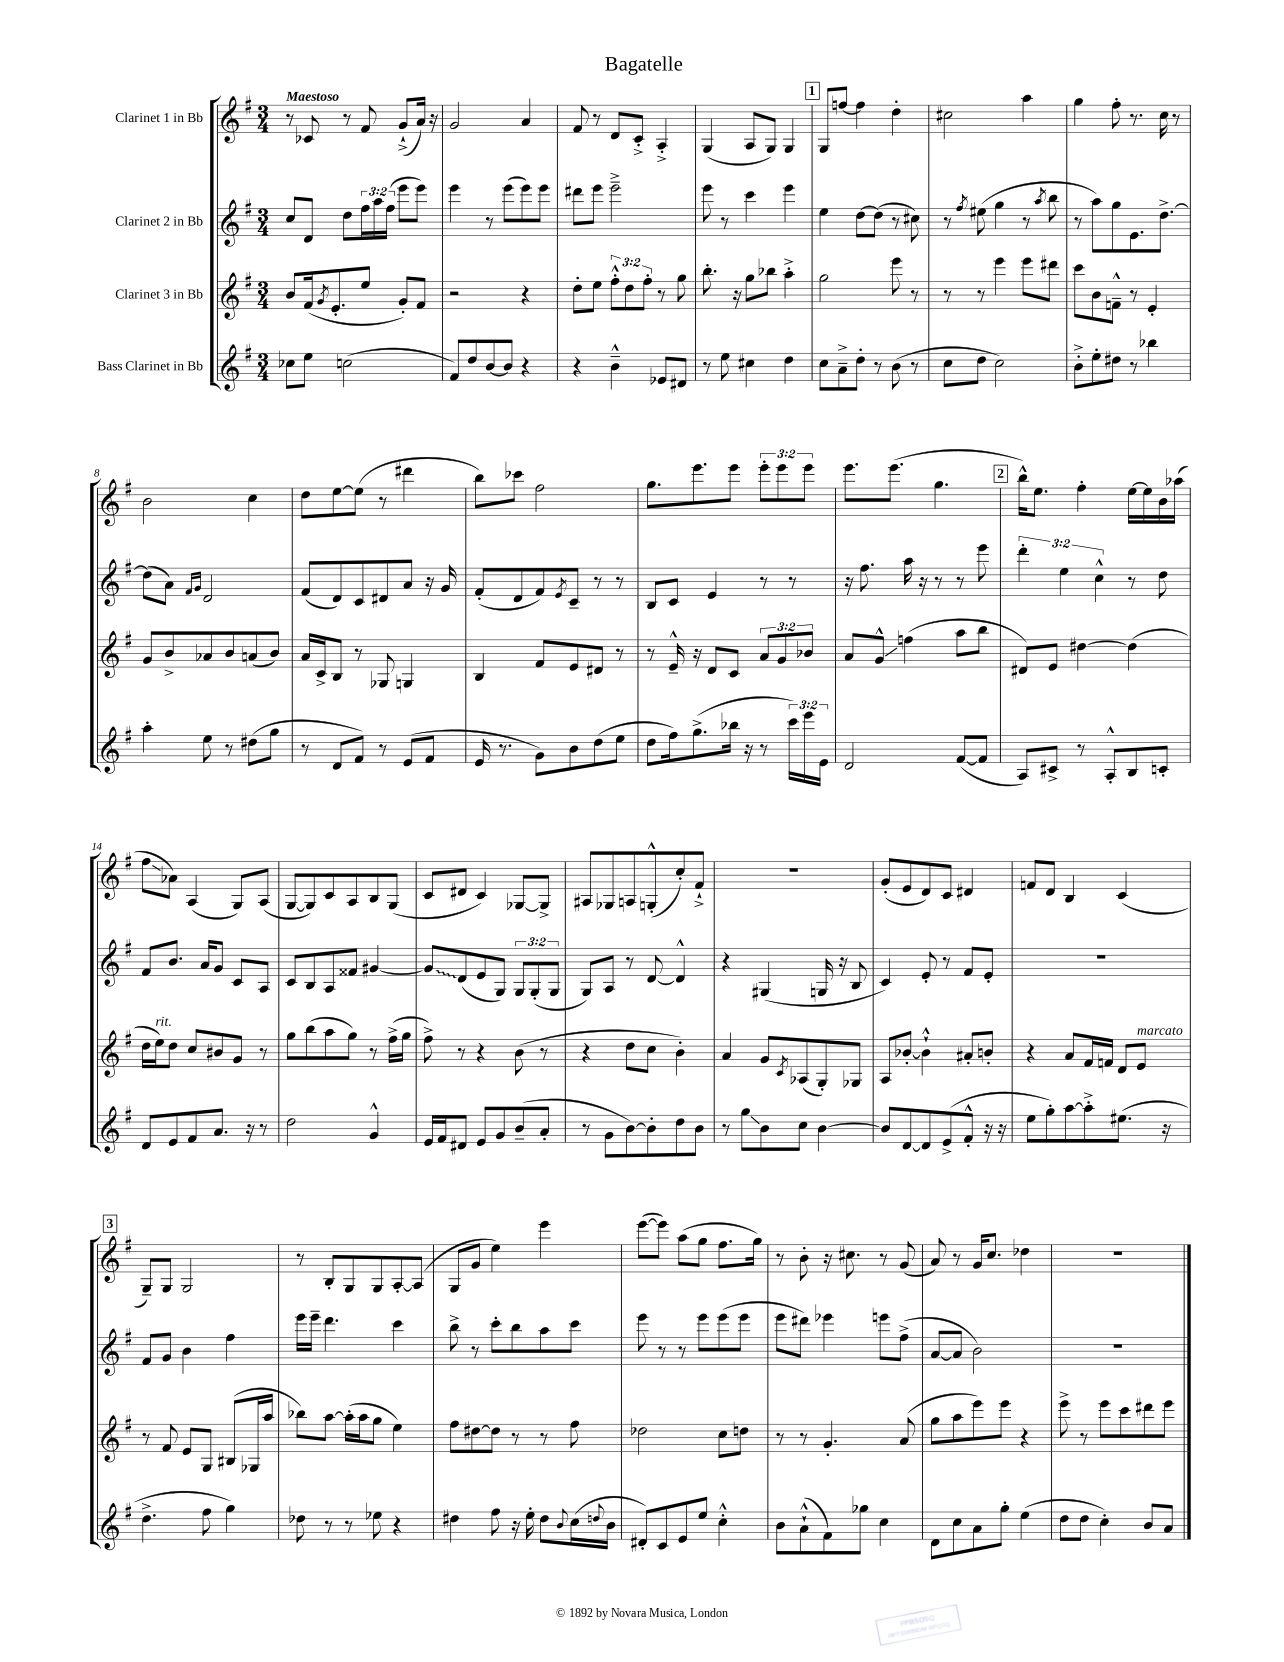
\header { title = "Bagatelle" }
<<
\new StaffGroup <<
\new Staff = "s0" \with { instrumentName = "Clarinet 1 in Bb" } {
    \clef treble \key g \major \numericTimeSignature \time 3/4 \override Staff.TupletNumber.text = #tuplet-number::calc-fraction-text \tempo "Maestoso"
    r8 ces'8 r8 fis'8 g'8-!->( a'16) r16 |
    g'2 a'4 |
    fis'8 r8 d'8 c'8-.-> a4-.-> |
    g4( a8 g8) g4 |
    \mark \markup { \box "1" } g8 f''8~ f''4 d''4-. |
    cis''2 a''4 |
    g''4 fis''8-. r8. c''16 r8 |
    b'2 c''4 |
    d''8 e''8~ e''8( r8 dis'''4 |
    b''8) ces'''8 fis''2 |
    g''8. e'''8. e'''8 \tuplet 3/2 { e'''8-. e'''8 e'''8 } |
    e'''8. e'''8.( g''4. |
    \mark \markup { \box "2" } b''16-^) e''8. fis''4-. e''16~ e''16 b'16 aes''16( |
    fis''8\glissando aes'8) a4( g8) a8( |
    g8~ g8) c'8 a8 b8 g8( |
    c'8 dis'8 c'4) ges8~ ges8-> |
    ais8 ges8 a8 g8-.-^( c''8-.) fis'8-!-> |
    R2. |
    g'8-.( e'8 d'8) c'8 dis'4 |
    f'8 d'8 b4 c'4( |
    \mark \markup { \box "3" } g8--) g8 g2 |
    r8 b8-. g8 g8 a8~-. a8( |
    g8 g'8 e''4) e'''4 |
    e'''8~( e'''8) a''8( g''8 fis''8. g''16) |
    r8 b'8-. r16 cis''8. r8 g'8( |
    a'8) r8 g'16 c''8. des''4 |
    R2. \bar "|." |
}
\new Staff = "s1" \with { instrumentName = "Clarinet 2 in Bb" } {
    \clef treble \key g \major \numericTimeSignature \time 3/4 \override Staff.TupletNumber.text = #tuplet-number::calc-fraction-text
    c''8 d'8 d''8 \tuplet 3/2 { fis''16 a''16 fis''16( } e'''8 e'''8) |
    e'''4 r8 e'''8( e'''8) e'''8 |
    dis'''8 e'''8 e'''2---> |
    e'''8 r8 c'''4 e'''4 |
    \mark \markup { \box "1" } e''4 d''8~ d''8( r8 cis''8) |
    r8 \acciaccatura { fis''8 } eis''8( g''4 r8 \acciaccatura { a''8 } b''8 |
    r8 a''8) g''8 e'8. d''8.~-> |
    d''8( a'8) \grace { fis'16 g'16 } d'2 |
    fis'8( d'8) c'8 dis'8 a'8 r16 g'16 |
    fis'8-.( d'8 fis'8) \acciaccatura { e'8 } c'8-- r8 r8 |
    b8 c'8 e'4 r8 r8 |
    r16 fis''8. a''16 r16 r8 r8 e'''8 |
    \mark \markup { \box "2" } \tuplet 3/2 { d'''4-. e''4 c''4-^ } r8 d''8 |
    fis'8 b'8. a'16 g'8 c'8 a8 |
    c'8 b8 a8 fisis'8 gis'4~ |
    \once \override Glissando.style = #'zigzag gis'8\glissando d'8( e'8 g8) \tuplet 3/2 { g8 g8-.( g8 } |
    g8) a8 r8 d'8~ d'4-^ |
    r4 gis4( g16 r16 b8 |
    c'4) e'8-. r8 fis'8 e'8-. |
    R2. |
    \mark \markup { \box "3" } fis'8 g'8 b'4 fis''4 |
    e'''16 e'''16-- d'''4. c'''4 |
    b''8-> r8 c'''8-. b''8 a''8 c'''8 |
    e'''8 r8 r8 e'''8 e'''8( e'''8 |
    e'''8 dis'''8) ees'''4 e'''8 fis''8->( |
    a'8~ a'8 b'2) |
    R2. \bar "|." |
}
\new Staff = "s2" \with { instrumentName = "Clarinet 3 in Bb" } {
    \clef treble \key g \major \numericTimeSignature \time 3/4 \override Staff.TupletNumber.text = #tuplet-number::calc-fraction-text
    b'8 fis'16( \acciaccatura { g'8 } e'8.-. e''8 g'8-.) fis'8 |
    r2 r4 |
    d''8-. e''8 \tuplet 3/2 { fis''8-.-^ d''8 fis''8-. } r8 g''8 |
    b''8.-. r16 g''8 bes''8 a''4-.-> |
    \mark \markup { \box "1" } g''2 e'''8 r8 |
    r8 r8 e'''4 e'''8 dis'''8 |
    c'''8 b'8 f'8---^ r8 e'4-. |
    g'8 b'8-> aes'8 b'8 a'8( b'8) |
    a'16 c'16-> b8 r8 ges8 g4 |
    b4 fis'8 e'8 dis'8 r8 |
    r8 e'16---^ r16 d'8 c'8 \tuplet 3/2 { a'8 g'8 bes'8 } |
    a'8 g'8-^\glissando f''4( a''8 b''8 |
    \mark \markup { \box "2" } dis'8) e'8 dis''4~ dis''4( |
    d''16 e''16^\markup { \italic "rit." }) d''8 c''8 bis'8 g'8 r8 |
    g''8 b''8( a''8 g''8) r8 fis''16->( g''16 |
    fis''8->) r8 r4 b'8( r8 |
    r4 d''8 c''8 b'4-.) |
    a'4 g'8 \acciaccatura { c'8 } aes8( g8-.) ges8 |
    a8 bes'8~-. bes'4-!-^ ais'8-. b'8-. |
    r4 a'8 fis'16 f'16 d'8 e'8^\markup { \italic "marcato" } |
    \mark \markup { \box "3" } r8 fis'8 e'8 g8 bis8( ges16 a''16 |
    bes''8) a''8~ a''16-.( a''16 g''8 e''4) |
    fis''8 dis''8~ dis''8 r8 r8 fis''8 |
    des''2 c''8 d''8 |
    r8 r8 g'4.-. a'8( |
    g''8 a''8 e'''8) e'''8 r4 |
    e'''8-> r8 e'''8 c'''8 dis'''8 e'''8 \bar "|." |
}
\new Staff = "s3" \with { instrumentName = "Bass Clarinet in Bb" } {
    \clef treble \key g \major \numericTimeSignature \time 3/4 \override Staff.TupletNumber.text = #tuplet-number::calc-fraction-text
    ces''8 e''8 c''2( |
    fis'8) d''8 b'8~ b'8 r4 |
    r4 b'4---^ ees'8 dis'8 |
    r8 e''8 cis''4 d''4 |
    \mark \markup { \box "1" } c''8 a'8---> d''8-. r8 b'8( r8 |
    c''8 d''8 c''2) |
    b'8-.-> e''8-. dis''8 r8 bes''4 |
    a''4-. e''8 r8 dis''8( g''8 |
    r8 d'8 fis'8) r8 e'8( fis'8 |
    e'16 r8. g'8) b'8 d''8( e''8 |
    d''8 fis''16) g''8.->( bes''16 r16 r8 \tuplet 3/2 { c'''16) e'''16 e'16 } |
    d'2 fis'8~( fis'8 |
    \mark \markup { \box "2" } a8) cis'8-> r8 a8-.-^ b8 c'8-. |
    d'8 e'8 fis'8 a'8. r16 r8 |
    d''2 g'4-^ |
    e'16 fis'16 dis'8 e'8 g'8 b'8--( a'8-. |
    r8 g'8 b'8~) b'8-. d''8 b'8 |
    r8 g''8\glissando b'8 c''8 b'4~ |
    b'8 d'8~ d'8 e'8->( fis'8-.-^ r16 r16 |
    e''8 g''8-.) a''8~ a''8-.-> eis''8.( r16 |
    \mark \markup { \box "3" } d''4.-> fis''8 g''4) |
    des''8 r8 r8 ees''8 r4 |
    dis''4 fis''8 r16 e''16-. dis''8 \appoggiatura { b'8 } c''16( \appoggiatura { d''8 } b'16 |
    dis'8-.) c'8 e'8 e''8 c''4-.-^ |
    b'8 a'8-!-^( fis'8) ges''8 c''4 |
    d'8 c''8 a'8 g''8-. e''4( |
    d''8 d''8 c''4-.) b'8 a'8 \bar "|." |
}
>>
>>
